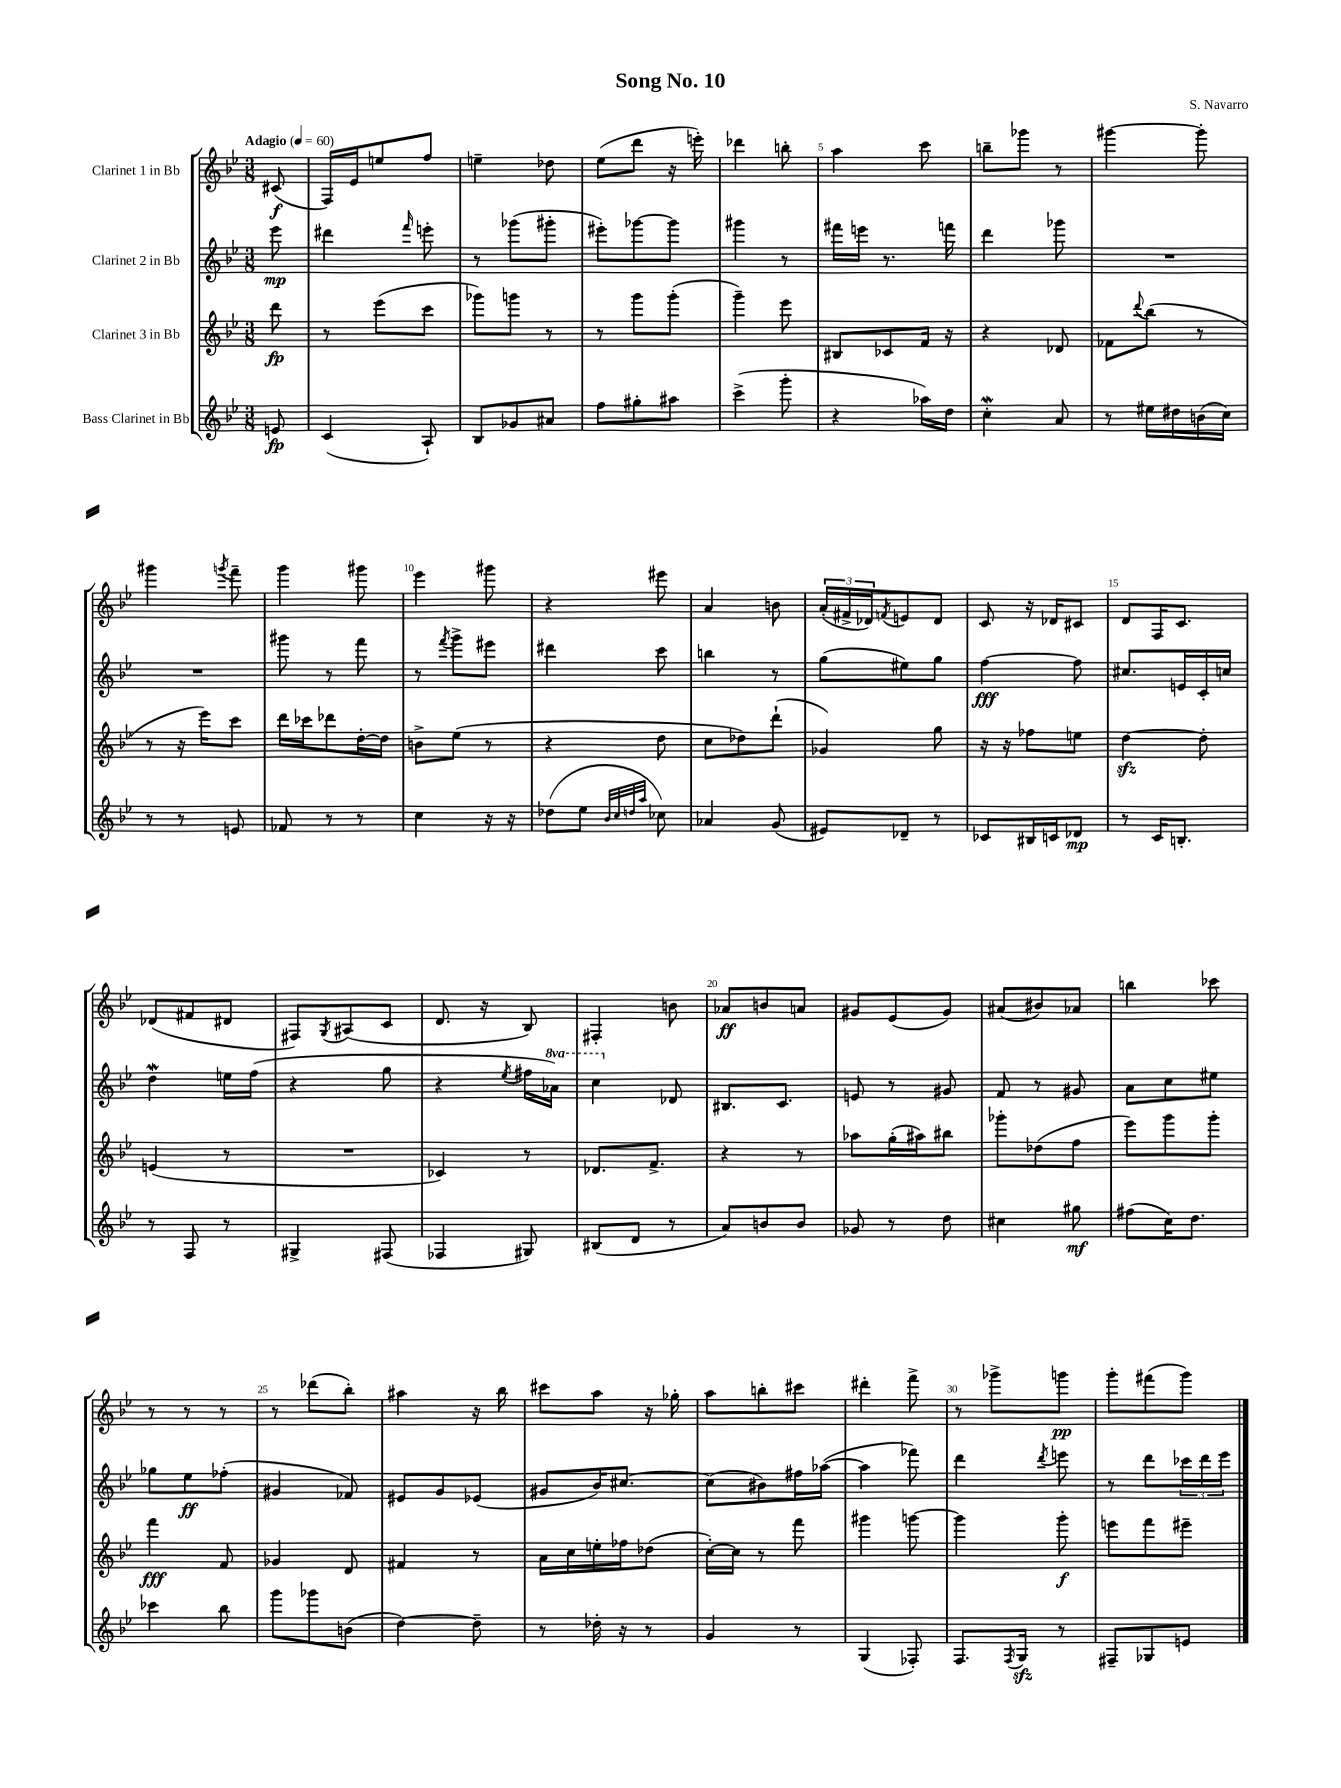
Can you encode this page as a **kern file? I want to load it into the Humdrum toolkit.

**kern	**kern	**kern	**kern
*staff4	*staff3	*staff2	*staff1
*clefG2	*clefG2	*clefG2	*clefG2
*k[b-e-]	*k[b-e-]	*k[b-e-]	*k[b-e-]
*M3/8	*M3/8	*M3/8	*M3/8
*MM60	*MM60	*MM60	*MM60
8e	8ddd	8eee-	(8c#
=	=	=	=
(4c	8r	4ddd#	16F)
.	.	.	16e-
.	(8eee-	.	8ee
.	.	16qqfff	.
8A`)	8ccc	8eee'	8ff
=	=	=	=
8B-	8ggg-)	8r	4ee~
8g-	8ggg	(8ggg-	.
8a#	8r	8ggg#'	8dd-
=	=	=	=
8ff	8r	8eee#')	(8ee-
8gg#'	8ggg	[8ggg-	8ddd
8aa#	(8ggg'	8ggg-]	16r
.	.	.	16eee')
=	=	=	=
(4ccc^	4ggg~)	4ggg#	4ddd-
8ggg'	8eee-	8r	8bb'
=	=	=	=
4r	8B#	16fff#	4aa
.	.	16eee	.
.	8c-	8.r	.
16aa-)	16f	.	8ccc
16dd	16r	16fff	.
=	=	=	=
4cc'	4r	4ddd	8bb~
.	.	.	8ggg-
8a	8d-	8ggg-	8r
=	=	=	=
8r	8f-	4.r	[4ggg#
.	8qqddd	.	.
16ee#	(8bb-	.	.
16dd#	.	.	.
(16b	8r	.	8ggg#']
16cc)	.	.	.
=	=	=	=
8r	8r	4.r	4ggg#
8r	16r	.	.
.	16eee-)	.	.
.	.	.	8qggg
8e	8ccc	.	8fff~
=	=	=	=
8f-	16ddd	8ggg#	4ggg
.	16ccc-	.	.
8r	8ddd-	8r	.
8r	[16dd'	8fff	8ggg#
.	16dd]	.	.
=	=	=	=
4cc	8b^	8r	4eee-
.	.	8qfff	.
.	(8ee-	8ggg^	.
16r	8r	8eee#	8ggg#
16r	.	.	.
=	=	=	=
(8dd-	4r	4ddd#	4r
8ee-	.	.	.
32qqb-	.	.	.
32qqcc	.	.	.
32qqdd	.	.	.
32qqaa	.	.	.
8cc-)	8dd	8ccc	8eee#
=	=	=	=
4a-	8cc	4bb	4a
.	8dd-)	.	.
(8g	(8ddd`	8r	8b
=	=	=	=
8e#)	4g-)	(8gg	(24a'
.	.	.	24f#^
.	.	.	24d-)
.	.	.	8qf
8d-~	.	8ee#)	8e
8r	8gg	8gg	8d-
=	=	=	=
8c-	16r	[4ff	8c
.	16r	.	.
16B#	8ff-	.	16r
16c	.	.	16d-
8d-	8ee	8ff]	8c#
=	=	=	=
8r	[4dd	8.cc#	8d
16c	.	.	16F
8.B'	.	16e	8.c
.	8dd']	16c'	.
.	.	16cc	.
=	=	=	=
8r	(4e	4dd	(8d-
8F	.	.	8f#
8r	8r	16ee	8d#
.	.	(16ff	.
=	=	=	=
4G#^	4.r	4r	8F#)
.	.	.	8qG
.	.	.	(8A#
(8F#	.	8gg	8c
=	=	=	=
4F-	4c-)	4r	8.d
.	.	.	16r
.	.	8qee-	.
8G#)	8r	16ff#	8B-)
.	.	16aa-)	.
=	=	=	=
(8B#	8.d-	4ccc	4F#'
8d	.	.	.
.	8.f^	.	.
8r	.	8d-	8b
=	=	=	=
8a)	4r	8.B#	8a-
8b	.	.	8b
.	.	8.c	.
8b	8r	.	8a
=	=	=	=
8g-	8aa-	8e	8g#
8r	(16gg'	8r	(8e-
.	16aa#)	.	.
8dd	8bb#	8g#	8g#)
=	=	=	=
4cc#	8ggg-'	8f	(8a#
.	(8dd-	8r	8b#)
8gg#	8ff	8g#	8a-
=	=	=	=
(8ff#	8eee-)	8a	4bb
16cc)	8ggg	8cc	.
8.dd	.	.	.
.	8ggg'	8ee#	8ccc-
=	=	=	=
4ccc-	4fff	8gg-	8r
.	.	8ee-	8r
8bb-	8f	(8ff-'	8r
=	=	=	=
8ggg	4g-	4g#	8r
8ggg-	.	.	(8ddd-
(8b	8d	8f-)	8bb-')
=	=	=	=
[4dd)	4f#	8e#	4aa#
.	.	8g	.
8dd~]	8r	(8e-	16r
.	.	.	16bb-
=	=	=	=
8r	16a	8g#	8ccc#
.	16cc	.	.
16dd-'	16ee'	16b-)	8aa
16r	16ff-	[8.cc#	.
8r	(8dd-	.	16r
.	.	.	16gg-'
=	=	=	=
4g	[16cc')	(8cc#]	8aa
.	16cc]	.	.
.	8r	8b#)	8bb'
8r	8fff	16ff#	8ccc#
.	.	([16aa-	.
=	=	=	=
(4G	4ggg#	4aa-]	4ddd#'
8F-')	[8ggg	8fff-)	8fff^
=	=	=	=
8.F	4ggg]	4ddd	8r
.	.	.	8ggg-^
8qF	.	.	.
16G	.	.	.
.	.	8qddd	.
8r	8ggg'	8eee	8ggg
=	=	=	=
8F#~	8eee	8r	8ggg'
8G-	8fff	8ddd	(8fff#
8e	8eee#~	24ccc-	8ggg)
.	.	24ddd	.
.	.	24eee-	.
==	==	==	==
*-	*-	*-	*-
